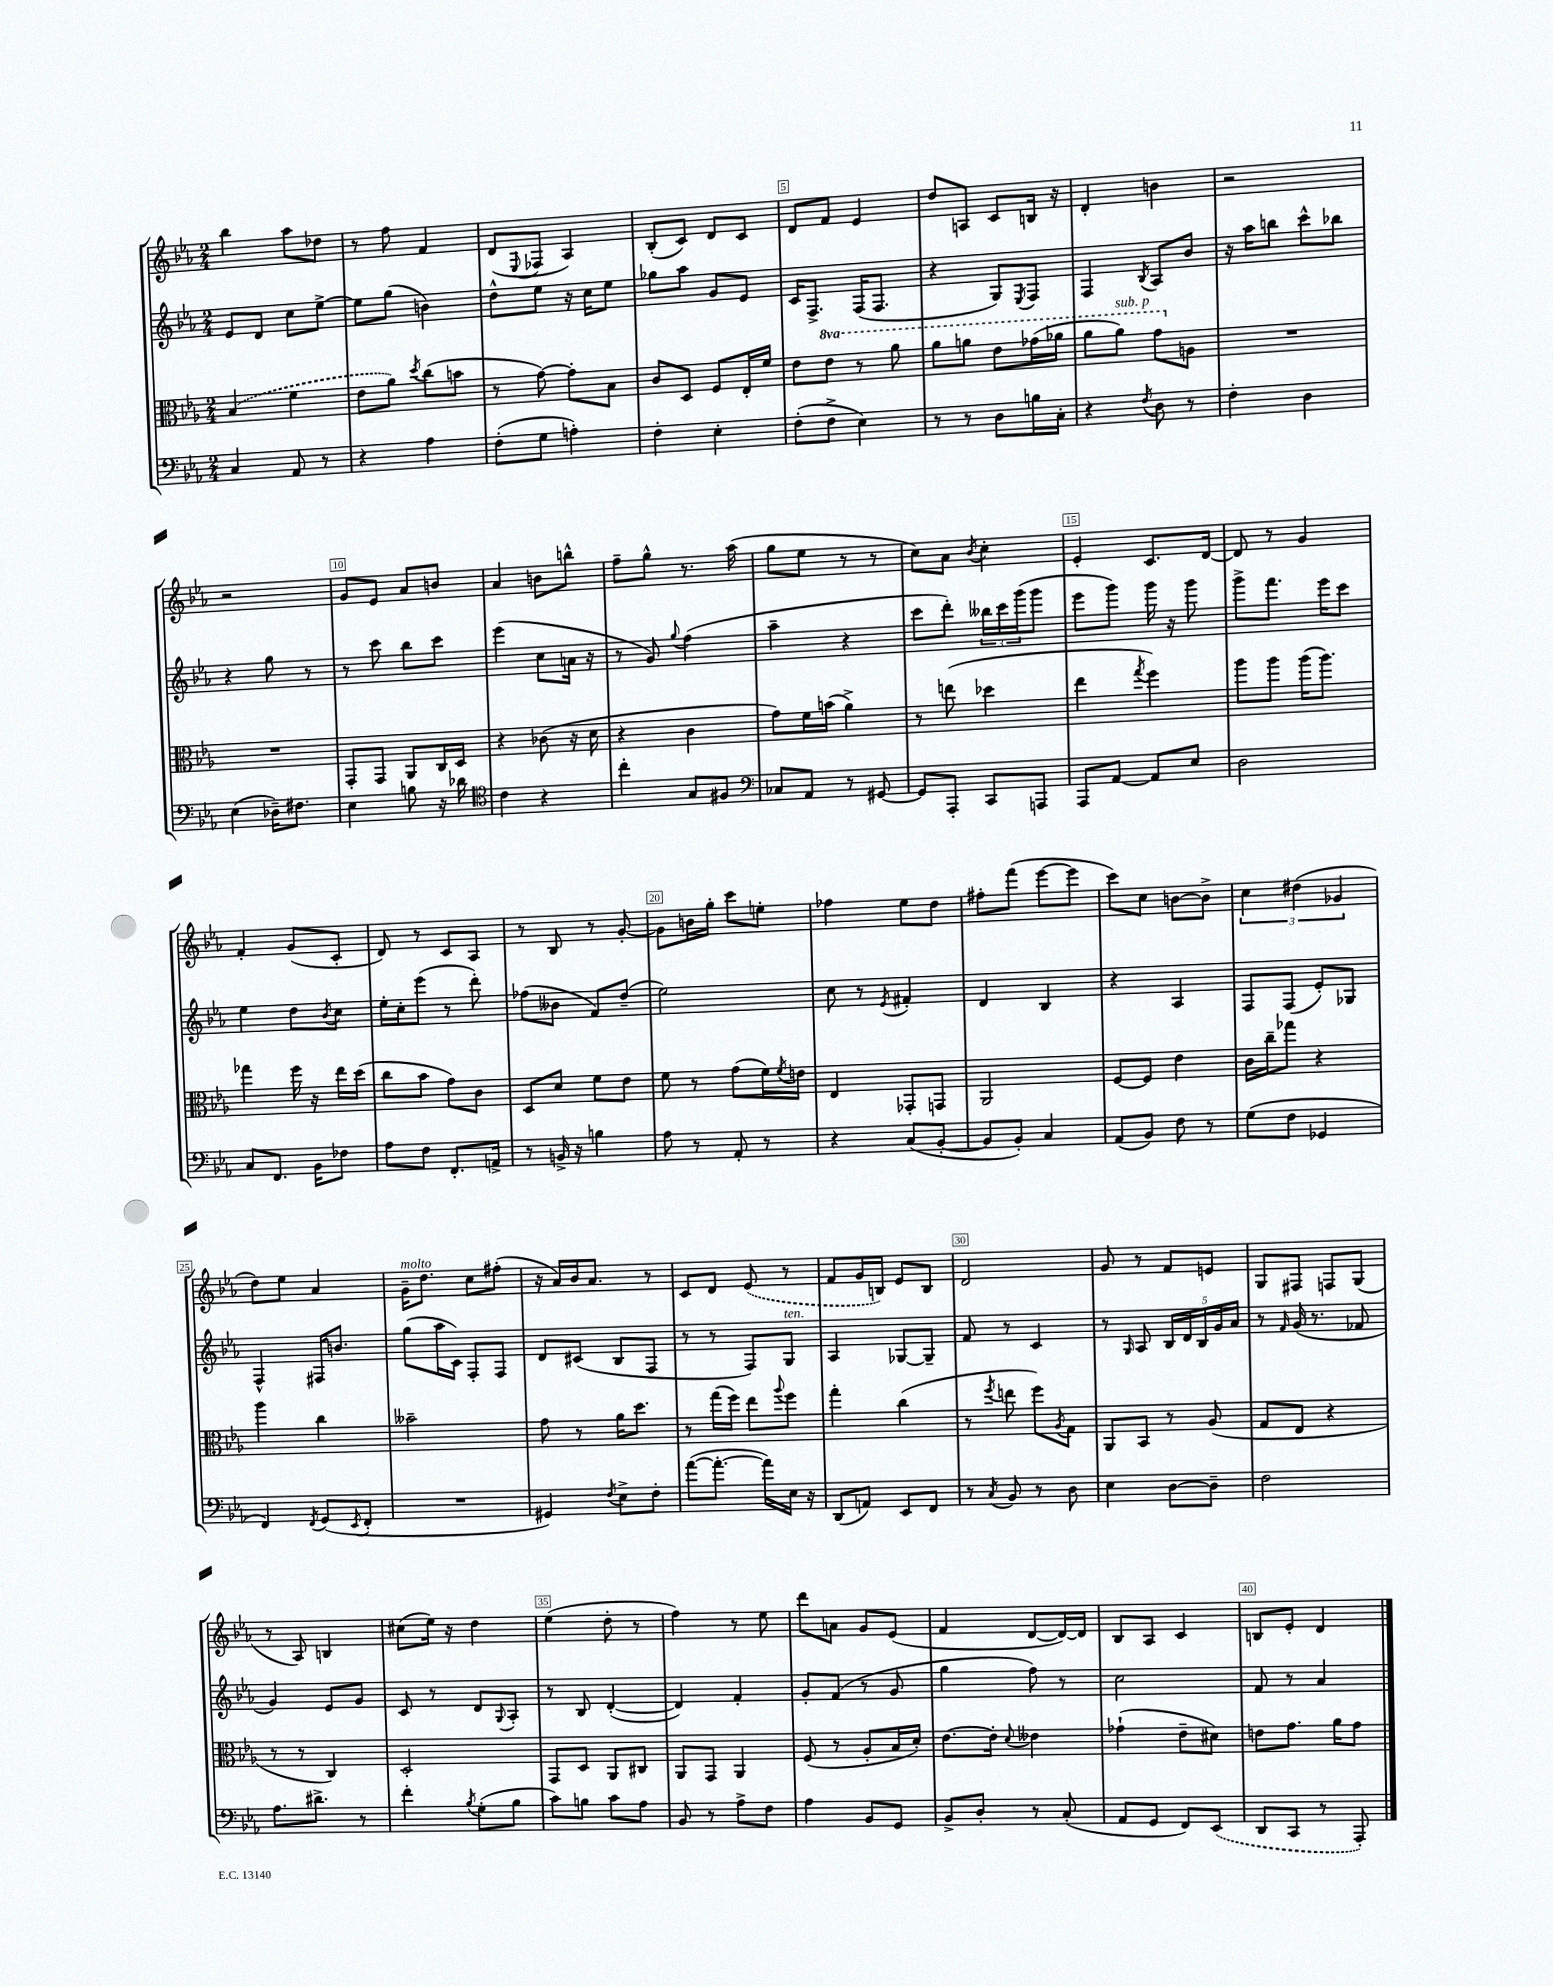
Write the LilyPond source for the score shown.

<<
\new StaffGroup <<
\new Staff = "s0" {
    \clef treble \key ees \major \numericTimeSignature \time 2/4
    bes''4 aes''8 des''8 |
    r8 f''8 f'4 |
    d'8( \appoggiatura { ees8 } fes8 aes4) |
    bes8-.( c'8) d'8 c'8 |
    d'8 f'8 ees'4 |
    d''8 a8 c'8 b16 r16 |
    d'4-. b'4 |
    r2 |
    r2 |
    g'8 ees'8 aes'8 b'8 |
    aes'4 b'8 b''8-^ |
    f''8-- g''8-^ r8. aes''16( |
    g''8 ees''8 r8 r8 |
    c''8) aes'8 \acciaccatura { bes'8 } c''4-. |
    ees'4-. c'8. d'16~ |
    d'8 r8 g'4 |
    f'4-. g'8( c'8-. |
    d'8) r8 c'8 aes8 |
    r8 bes8 r8 g'8~-. |
    g'8 b'16 g''16-. c'''8 e''8-. |
    fes''4 ees''8 d''8 |
    fis''8-. f'''8( ees'''8~ ees'''8 |
    c'''8) c''8 b'8~ b'8-> |
    \tuplet 3/2 { c''4 dis''4( ges'4 } |
    d''8) ees''8 aes'4 |
    g'16--^\markup { \italic "molto" } d''8. c''8 fis''8-.( |
    r16 aes'16) bes'16 aes'8. r8 |
    c'8 d'8 \once \slurDashed ees'8( r8 |
    f'8 g'16 b16) ees'8 b8 |
    d'2 |
    g'8 r8 f'8 e'8 |
    g8 fis8 f8 g8( |
    r8 aes8) b4 |
    cis''8( ees''16) r16 d''4 |
    ees''4( d''8-. r8 |
    f''4) r8 ees''8 |
    d'''8 a'8 g'8 ees'8( |
    f'4 d'8~ d'16~) d'16 |
    bes8 aes8 c'4 |
    b8 ees'8-. d'4 \bar "|." |
}
\new Staff = "s1" {
    \clef treble \key ees \major \numericTimeSignature \time 2/4
    ees'8 d'8 c''8 ees''8~-> |
    ees''8 g''8( b'4) |
    d''8-^ ees''8 r16 c''16 ees''8 |
    ges''8 aes''8 g'8 ees'8 |
    c'16 f8.-> f16( f8. |
    r4 g8) \acciaccatura { ees8 } f8 |
    f4 \acciaccatura { bes8 } aes8 bes'8 |
    r16 aes''16 b''8 c'''8-^ bes''8 |
    r4 g''8 r8 |
    r8 c'''8 bes''8 c'''8 |
    ees'''4( c''8 a'16 r16 |
    r8 g'8) \appoggiatura { g''8 } f''4( |
    aes''4-- r4 |
    c'''8 d'''8-.) \tuplet 3/2 { beses''16 c'''16 g'''16( } g'''8 |
    ees'''8 g'''8) g'''16 r16 g'''8 |
    g'''8-> f'''8. ees'''16 c'''8 |
    ees''4 d''8 \acciaccatura { bes'8 } c''8 |
    ees''16-. c''16-. ees'''8( r8 d'''8-.) |
    fes''8( beses'8 f'8) d''8--( |
    ees''2) |
    c''8 r8 \acciaccatura { ees'8 } fis'4-. |
    d'4 bes4 |
    r4 aes4 |
    f8 f8( ees'8-.) ges8 |
    f4-^ fis16 b'8. |
    g''8( aes''16 c'16) f8-. f8 |
    d'8 cis'8( bes8 f8 |
    r8 r8 f8) g8^\markup { \italic "ten." } |
    aes4 ges8~ ges8-- |
    f'8 r8 c'4 |
    r8 \grace { g16 } aes8 \tuplet 5/4 { bes16 d'16 bes16 g'16 aes'16 } |
    r8 \grace { f'16 } g'16( r8. fes'8 |
    g'4) ees'8 g'8 |
    c'8 r8 d'8 \appoggiatura { g8 } aes8-. |
    r8 bes8 d'4~-.( |
    d'4) f'4-. |
    g'8-. f'8( r8 g'8 |
    g''4 f''8) r8 |
    c''2 |
    f'8 r8 aes'4 \bar "|." |
}
\new Staff = "s2" {
    \clef alto \key ees \major \numericTimeSignature \time 2/4 \set Staff.ottavationMarkups = #ottavation-simple-ordinals
    \once \slurDashed bes4( f'4 |
    ees'8 aes'8) \acciaccatura { d''8 } c''8( b'8 |
    r8 g'8~) g'8-. bes8 |
    c'8 d8 f8 ees16-. f'16 |
    ees'8 \ottava #1 ees''8 r8 aes''8 |
    aes''8 a''8 ees''8 ges''16( aes''16 |
    aes''8 aes''8^\markup { \italic "sub. p" }) g''8 \ottava #0 a8 |
    R2 |
    R2 |
    g,8-. g,8 aes,8 c16 d16 |
    r4 ces'8( r16 d'16 |
    r4 c'4 |
    g'8) f'16 b'16( aes'4->) |
    r8 e''8( des''4 |
    ees''4 \acciaccatura { g''8 } f''4) |
    aes''8 aes''8 aes''16( aes''8.) |
    ges''4 f''16 r16 ees''16 d''16( |
    c''8 bes'8 g'8) c'8 |
    d8 d'8 f'8 ees'8 |
    f'8 r8 g'8( f'16) \acciaccatura { f'8 } e'16 |
    ees4 ges,8-. g,8 |
    aes,2 |
    f8~ f8 ees'4 |
    c'16 c''16-- ges''8 r4 |
    aes''4 c''4 |
    beses'2-- |
    g'8 r8 aes'16 d''8. |
    r8 g''16( f''16) ees''8 \appoggiatura { aes''8 } f''8 |
    g''4-. c''4( |
    r8 \acciaccatura { f''8 } e''8 f''8) \acciaccatura { aes8 } g8 |
    aes,8 bes,8 r8 aes8( |
    g8 ees8 r4 |
    r8 r8 c4) |
    d2-. |
    g,8 d8 aes,8 cis8 |
    aes,8 g,8 aes,4 |
    f8( r8 aes8-. bes16 d'16-.) |
    ees'8.~ ees'16-. \appoggiatura { d'8 } eeses'4 |
    ges'4-!( ees'8-- dis'8) |
    e'8 g'8. aes'16 g'8 \bar "|." |
}
\new Staff = "s3" {
    \clef bass \key ees \major \numericTimeSignature \time 2/4
    c4 aes,8 r8 |
    r4 aes4 |
    f8-.( g8 a4-.) |
    f4-. ees4-. |
    f8-.( f8-> ees4) |
    r8 r8 d8 b16 c16-. |
    r4 \acciaccatura { f8 } d8 r8 |
    f4-. d4 |
    ees4( des16--) fis8. |
    ees4 b8 r16 des'16 |
    \clef tenor c'4 r4 |
    c''4-. g8 fis8 |
    \clef bass ces8 aes,8 r8 gis,8~ |
    gis,8 aes,,8-. c,8 a,,8 |
    aes,,8 aes,8~ aes,8 ees8 |
    d2 |
    c8 f,8. bes,16 fes8 |
    aes8 f8 f,8.-. a,16-> |
    r8 b,16-> r16 b4 |
    aes8 r8 aes,8-. r8 |
    r4 c8( bes,8~-. |
    bes,8 bes,8-.) c4 |
    aes,8( bes,8) f8 r8 |
    g8( f8 ges,4 |
    f,4) \acciaccatura { f,8 } g,8( \acciaccatura { ees,8 } f,8-. |
    R2 |
    gis,4) \acciaccatura { f8 } ees8-> f8-. |
    aes'8~( aes'8.~-. aes'16) ees16 r16 |
    d,8( a,8) ees,8 f,8 |
    r8 \acciaccatura { c8 } bes,8 r8 d8 |
    ees4 d8~ d8-- |
    f2 |
    aes8. dis'8.-> r8 |
    f'4-. \acciaccatura { bes8 } g8-.( bes8 |
    c'8) b8 c'8 aes8 |
    bes,8 r8 aes8-> f8 |
    aes4 bes,8 g,8 |
    bes,8-> d8-. r8 c8-.( |
    aes,8 g,8 f,8) \once \slurDashed ees,8( |
    d,8 c,8 r8 aes,,8-.) \bar "|." |
}
>>
>>
\layout { \context { \Score \override BarNumber.break-visibility = ##(#f #t #t) barNumberVisibility = #(every-nth-bar-number-visible 5) \override BarNumber.stencil = #(make-stencil-boxer 0.1 0.3 ly:text-interface::print) } }
